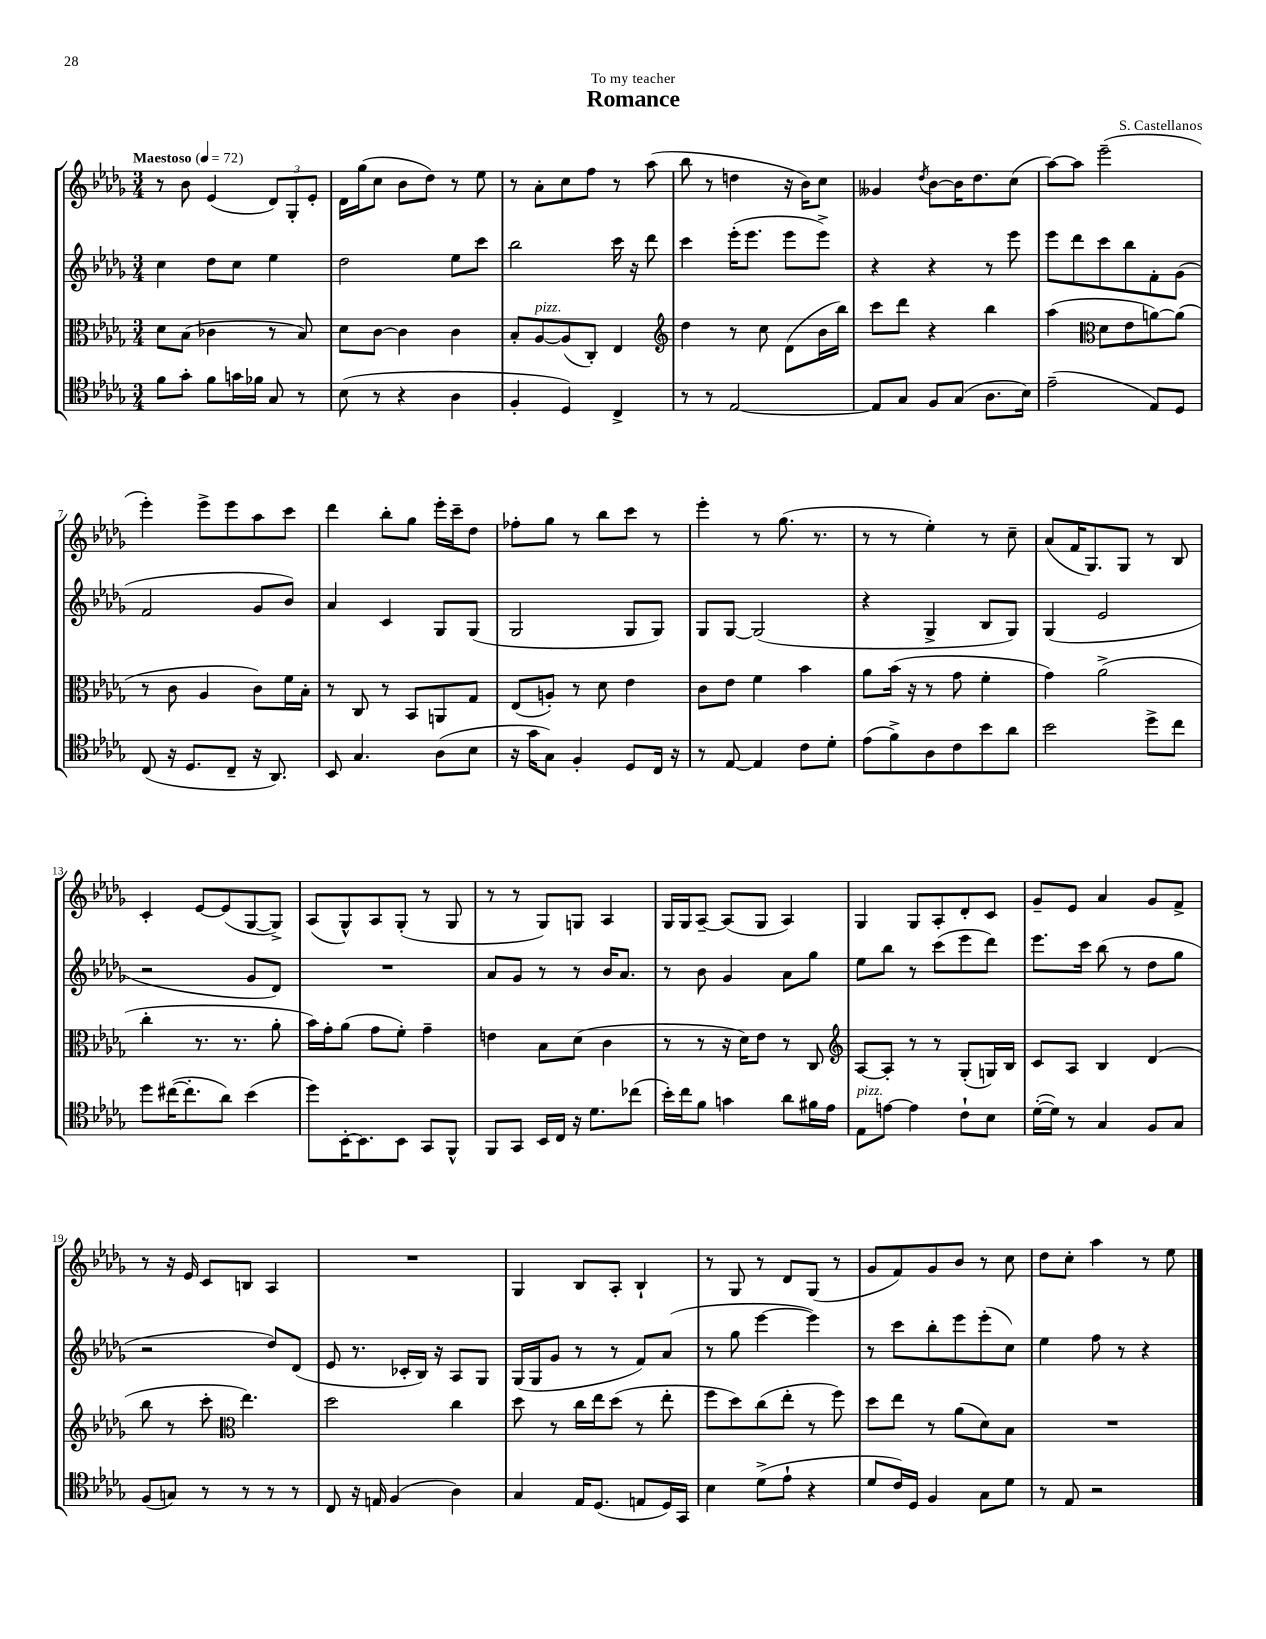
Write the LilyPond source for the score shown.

\header { title = "Romance" composer = "S. Castellanos" dedication = "To my teacher" }
<<
\new StaffGroup <<
\new Staff = "s0" {
    \clef treble \key des \major \numericTimeSignature \time 3/4 \tempo "Maestoso" 4 = 72
    r8 bes'8 ees'4( \tuplet 3/2 { des'8) ges8-. ees'8-. } |
    des'16 ges''16( c''8 bes'8 des''8) r8 ees''8 |
    r8 aes'8-. c''8 f''8 r8 aes''8( |
    bes''8 r8 d''4 r16 bes'16) c''8 |
    geses'4 \acciaccatura { des''8 } bes'8~ bes'16 des''8. c''8( |
    aes''8~) aes''8 ees'''2--( |
    ees'''4-.) ees'''8-> ees'''8 aes''8 c'''8 |
    des'''4 bes''8-. ges''8 ees'''16-. c'''16-- des''8 |
    fes''8-. ges''8 r8 bes''8 c'''8 r8 |
    ees'''4-. r8 ges''8.( r8. |
    r8 r8 ees''4-.) r8 c''8-- |
    aes'8( f'16 ges8.) ges8 r8 bes8 |
    c'4-. ees'8~ ees'8( ges8~ ges8->) |
    aes8( ges8-^) aes8 ges8-.( r8 ges8 |
    r8 r8 ges8) g8 aes4 |
    ges16 ges16 aes8~-- aes8( ges8 aes4) |
    ges4 ges8 aes8-. des'8-. c'8 |
    ges'8-- ees'8 aes'4 ges'8 f'8-> |
    r8 r16 ees'16 c'8 b8 aes4 |
    R2. |
    ges4 bes8 aes8-. bes4-! |
    r8 ges8 r8 des'8 ges8( r8 |
    ges'8 f'8) ges'8 bes'8 r8 c''8 |
    des''8 c''8-. aes''4 r8 ees''8 \bar "|." |
}
\new Staff = "s1" {
    \clef treble \key des \major \numericTimeSignature \time 3/4
    c''4 des''8 c''8 ees''4 |
    des''2 ees''8 c'''8 |
    bes''2 c'''16 r16 des'''8 |
    c'''4 ees'''16-.( ees'''8. ees'''8 ees'''8->) |
    r4 r4 r8 ees'''8 |
    ees'''8 des'''8 c'''8 bes''8 f'8-. ges'8( |
    f'2 ges'8 bes'8) |
    aes'4 c'4 ges8 ges8( |
    ges2 ges8 ges8) |
    ges8 ges8~ ges2( |
    r4 ges4-> bes8 ges8) |
    ges4( ees'2 |
    r2 ges'8 des'8) |
    R2. |
    aes'8 ges'8 r8 r8 bes'16 aes'8. |
    r8 bes'8 ges'4 aes'8 ges''8 |
    ees''8 bes''8 r8 c'''8( ees'''8 des'''8) |
    ees'''8. c'''16 bes''8( r8 des''8 ges''8 |
    r2 des''8) des'8( |
    ees'8 r8. ces'16-. bes16) r16 aes8 ges8 |
    ges16( ges16 ges'8 r8 r8 f'8) aes'8( |
    r8 ges''8 ees'''4~ ees'''4) |
    r8 c'''8 bes''8-. ees'''8 ees'''8-.( c''8) |
    ees''4 f''8 r8 r4 \bar "|." |
}
\new Staff = "s2" {
    \clef alto \key des \major \numericTimeSignature \time 3/4
    des'8 bes8( ces'4 r8 bes8) |
    des'8 c'8~ c'4 c'4 |
    bes8-. aes8~^\markup { \italic "pizz." } aes8( c8-.) ees4 |
    \clef treble des''4 r8 c''8 des'8( bes'16 bes''16) |
    c'''8 des'''8 r4 bes''4 |
    aes''4( \clef alto des'8 ees'8 a'8~) a'8( |
    r8 c'8 aes4 c'8) f'16 bes16-. |
    r8 c8 r8 bes,8 a,8 ges8 |
    ees8( a8-.) r8 des'8 ees'4 |
    c'8 ees'8 f'4 bes'4 |
    aes'8 bes'16( r16 r8 ges'8 f'4-. |
    ges'4) aes'2->( |
    c''4-. r8. r8. aes'8-. |
    bes'16) ges'16-. aes'8( ges'8 f'8-.) ges'4-- |
    e'4 bes8 des'8( c'4 |
    r8 r8 r16 des'16) ees'8 r8 c8 |
    \clef treble aes8~ aes8-. r8 r8 ges8-.( g16) bes16 |
    c'8 aes8 bes4 des'4( |
    bes''8 r8 c'''8-. \clef alto ees''4.) |
    des''2 c''4 |
    des''8 r8 c''16 ees''16 des''8( r8 ees''8-. |
    f''8 des''8) c''8( ees''8-. r8 f''8) |
    des''8 ees''8 r8 aes'8( des'8) bes8 |
    R2. \bar "|." |
}
\new Staff = "s3" {
    \clef tenor \key des \major \numericTimeSignature \time 3/4
    f'8 ges'8-. f'8 g'16 fes'16 ges8 r8 |
    bes8( r8 r4 aes4 |
    f4-. des4) c4-> |
    r8 r8 ees2~ |
    ees8 ges8 f8 ges8( aes8. bes16) |
    ees'2--( ees8) des8 |
    c8( r16 des8. c8-- r16 aes,8.) |
    bes,8 ges4. aes8( bes8 |
    r16 ges'16 ges8) f4-. des8 c16 r16 |
    r8 ees8~ ees4 c'8 des'8-. |
    ees'8( f'8->) aes8 c'8 bes'8 aes'8 |
    bes'2 des''8-> c''8 |
    des''8 cis''16~( cis''8.-. aes'8) bes'4( |
    des''8) bes,16~-. bes,8. bes,8 ges,8 f,8-^ |
    f,8 ges,8 bes,16 c16 r16 des'8. ces''8( |
    bes'16-.) c''16 f'8 g'4 aes'8 fis'16 ees'16 |
    ees8^\markup { \italic "pizz." } e'8~ e'4 c'8-! bes8 |
    des'16~-.( des'16) r8 ges4 f8 ges8 |
    f8( g8) r8 r8 r8 r8 |
    c8 r16 e16 f4( aes4) |
    ges4 ees16 des8.( e8 des16) ges,16 |
    bes4 des'8->( ees'8-! r4 |
    des'8 c'16) des16 f4 ges8 des'8 |
    r8 ees8 r2 \bar "|." |
}
>>
>>
